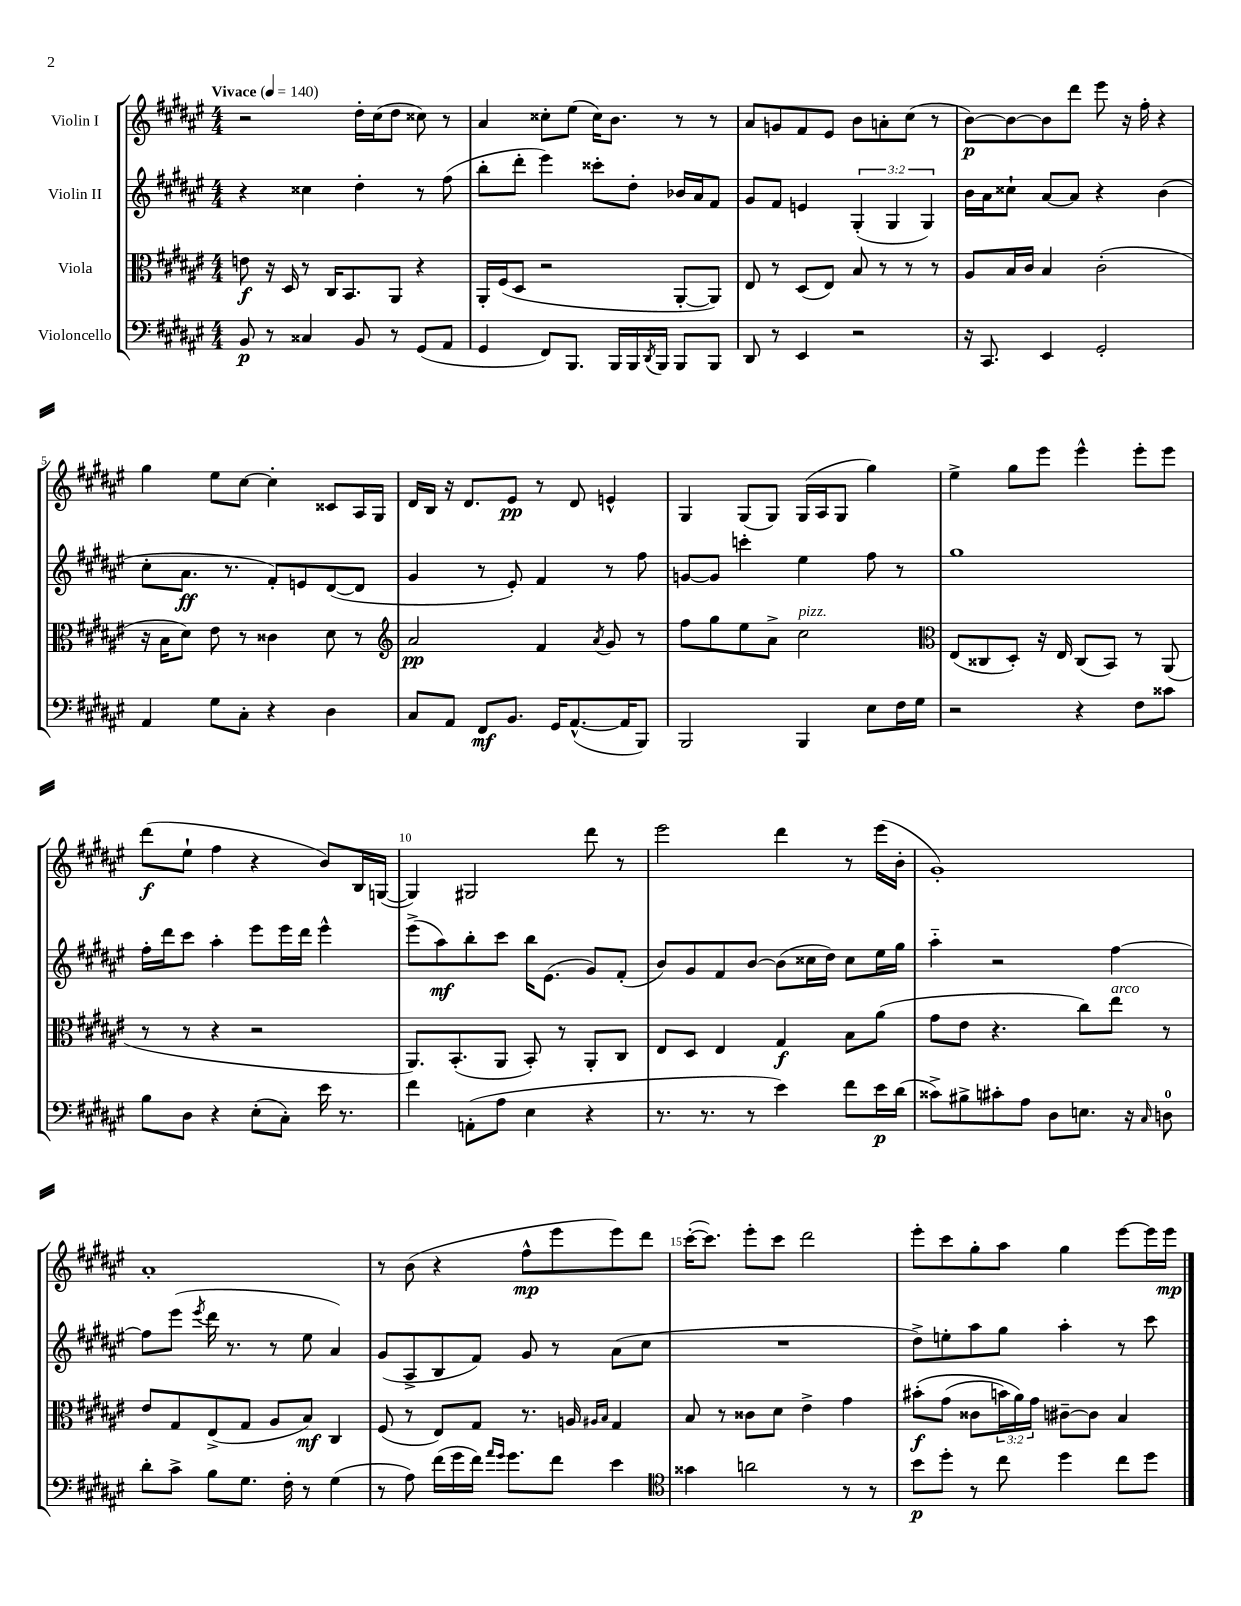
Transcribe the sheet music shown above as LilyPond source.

<<
\new StaffGroup <<
\new Staff = "s0" \with { instrumentName = "Violin I" } {
    \clef treble \key fis \major \numericTimeSignature \time 4/4 \tempo "Vivace" 4 = 140
    r2 dis''16-. cis''16( dis''8 cisis''8) r8 |
    ais'4 cisis''8-. eis''8( cisis''16) b'8. r8 r8 |
    ais'8 g'8 fis'8 eis'8 b'8 a'8-. cis''8( r8 |
    b'8~\p) b'8~ b'8 dis'''8 eis'''8 r16 fis''16-. r4 |
    gis''4 eis''8 cis''8~ cis''4-. cisis'8 ais16 gis16 |
    dis'16 b16 r16 dis'8. eis'8\pp r8 dis'8 e'4-^ |
    gis4 gis8( gis8) gis16( ais16 gis8 gis''4) |
    eis''4-> gis''8 eis'''8 eis'''4-^ eis'''8-. eis'''8 |
    dis'''8\f( eis''8-! fis''4 r4 b'8) b16 g16~( |
    g4) gis2 dis'''8 r8 |
    eis'''2 dis'''4 r8 eis'''16( b'16-. |
    gis'1-.) |
    ais'1-. |
    r8 b'8( r4 fis''8-^\mp eis'''8 eis'''8) dis'''8 |
    cis'''16~-.( cis'''8.) eis'''8-. cis'''8 dis'''2 |
    eis'''8-. cis'''8 gis''8-. ais''8 gis''4 eis'''8~ eis'''16 eis'''16\mp \bar "|." |
}
\new Staff = "s1" \with { instrumentName = "Violin II" } {
    \clef treble \key fis \major \numericTimeSignature \time 4/4 \override Staff.TupletNumber.text = #tuplet-number::calc-fraction-text
    r4 cisis''4 dis''4-. r8 fis''8( |
    b''8-. dis'''8-. eis'''4) cisis'''8-. dis''8-. bes'16 ais'16 fis'8 |
    gis'8 fis'8 e'4 \tuplet 3/2 { gis4-.( gis4 gis4) } |
    b'16 ais'16 cisis''8-! ais'8~ ais'8 r4 b'4( |
    cis''8-. ais'8.\ff r8. fis'8-.) e'8 dis'8~( dis'8 |
    gis'4 r8 eis'8-.) fis'4 r8 fis''8 |
    g'8~ g'8 c'''4-. eis''4 fis''8 r8 |
    gis''1 |
    fis''16-. dis'''16 cis'''8 ais''4-. eis'''8 eis'''16 dis'''16 eis'''4-^ |
    eis'''8->( ais''8\mf) b''8-. cis'''8 b''16 eis'8.( gis'8) fis'8-.( |
    b'8) gis'8 fis'8 b'8~ b'8( cisis''16 dis''16) cisis''8 eis''16 gis''16 |
    ais''4-_ r2 fis''4~ |
    fis''8 eis'''8( \acciaccatura { eis'''8 } dis'''16 r8. r8 eis''8 ais'4) |
    gis'8( ais8-> b8 fis'8) gis'8 r8 ais'8( cis''8 |
    R1 |
    dis''8->) e''8-. ais''8 gis''8 ais''4-. r8 cis'''8 \bar "|." |
}
\new Staff = "s2" \with { instrumentName = "Viola" } {
    \clef alto \key fis \major \numericTimeSignature \time 4/4 \override Staff.TupletNumber.text = #tuplet-number::calc-fraction-text
    e'8\f r16 dis16 r8 cis16 b,8. ais,8 r4 |
    ais,16-. fis16( dis8 r2 ais,8~-. ais,8) |
    eis8 r8 dis8( eis8) b8 r8 r8 r8 |
    ais8 b16 cis'16 b4 cis'2-.( |
    r16 b16 dis'8) eis'8 r8 cisis'4 dis'8 r8 |
    \clef treble ais'2\pp fis'4 \acciaccatura { ais'8 } gis'8 r8 |
    fis''8 gis''8 eis''8 ais'8-> cis''2^\markup { \italic "pizz." } |
    \clef alto eis8( cisis8 dis8-.) r16 eis16 cisis8( b,8) r8 ais,8( |
    r8 r8 r4 r2 |
    ais,8.) b,8.-.( ais,8 b,8-.) r8 ais,8-. cis8 |
    eis8 dis8 eis4 gis4\f b8 ais'8( |
    gis'8 eis'8 r4. cis''8) eis''8^\markup { \italic "arco" } r8 |
    eis'8 gis8 eis8->( gis8 ais8 b8\mf) cis4 |
    fis8( r8 eis8) gis8 r8. a16 \grace { ais16 b16 } gis4 |
    b8 r8 cisis'8 dis'8 eis'4-> gis'4 |
    bis'8-.\f\( gis'8( cisis'8 \tuplet 3/2 { b'16) ais'16\) gis'16 } cis'8~-- cis'8 b4 \bar "|." |
}
\new Staff = "s3" \with { instrumentName = "Violoncello" } {
    \clef bass \key fis \major \numericTimeSignature \time 4/4
    b,8\p r8 cisis4 b,8 r8 gis,8( ais,8 |
    gis,4 fis,8) b,,8. b,,16 b,,16 \acciaccatura { dis,8 } b,,16 b,,8 b,,8 |
    dis,8 r8 eis,4 r2 |
    r16 cis,8. eis,4 gis,2-. |
    ais,4 gis8 cis8-. r4 dis4 |
    cis8 ais,8 fis,8\mf b,8. gis,16 ais,8.~-^( ais,16 b,,8) |
    b,,2 b,,4 eis8 fis16 gis16 |
    r2 r4 fis8 cisis'8 |
    b8 dis8 r4 eis8-.( cis8-.) eis'16 r8. |
    fis'4 a,8-.( ais8 eis4 r4 |
    r8. r8. r8 eis'4) fis'8 eis'16\p dis'16( |
    cisis'8->) bis8-> cis'8-. ais8 dis8 e8. r16 \grace { cis16 } d8-0 |
    dis'8-. cis'8-> b8 gis8. fis16-. r8 gis4( |
    r8 ais8) fis'16( gis'16 fis'16) \grace { ais'16 gis'16 } gis'8. fis'8 eis'4 |
    \clef tenor gisis'4 a'2 r8 r8 |
    b'8\p dis''8-. r8 cis''8 dis''4 cis''8 dis''8 \bar "|." |
}
>>
>>
\layout { \context { \Score \override BarNumber.break-visibility = ##(#f #t #t) barNumberVisibility = #(every-nth-bar-number-visible 5) } }
